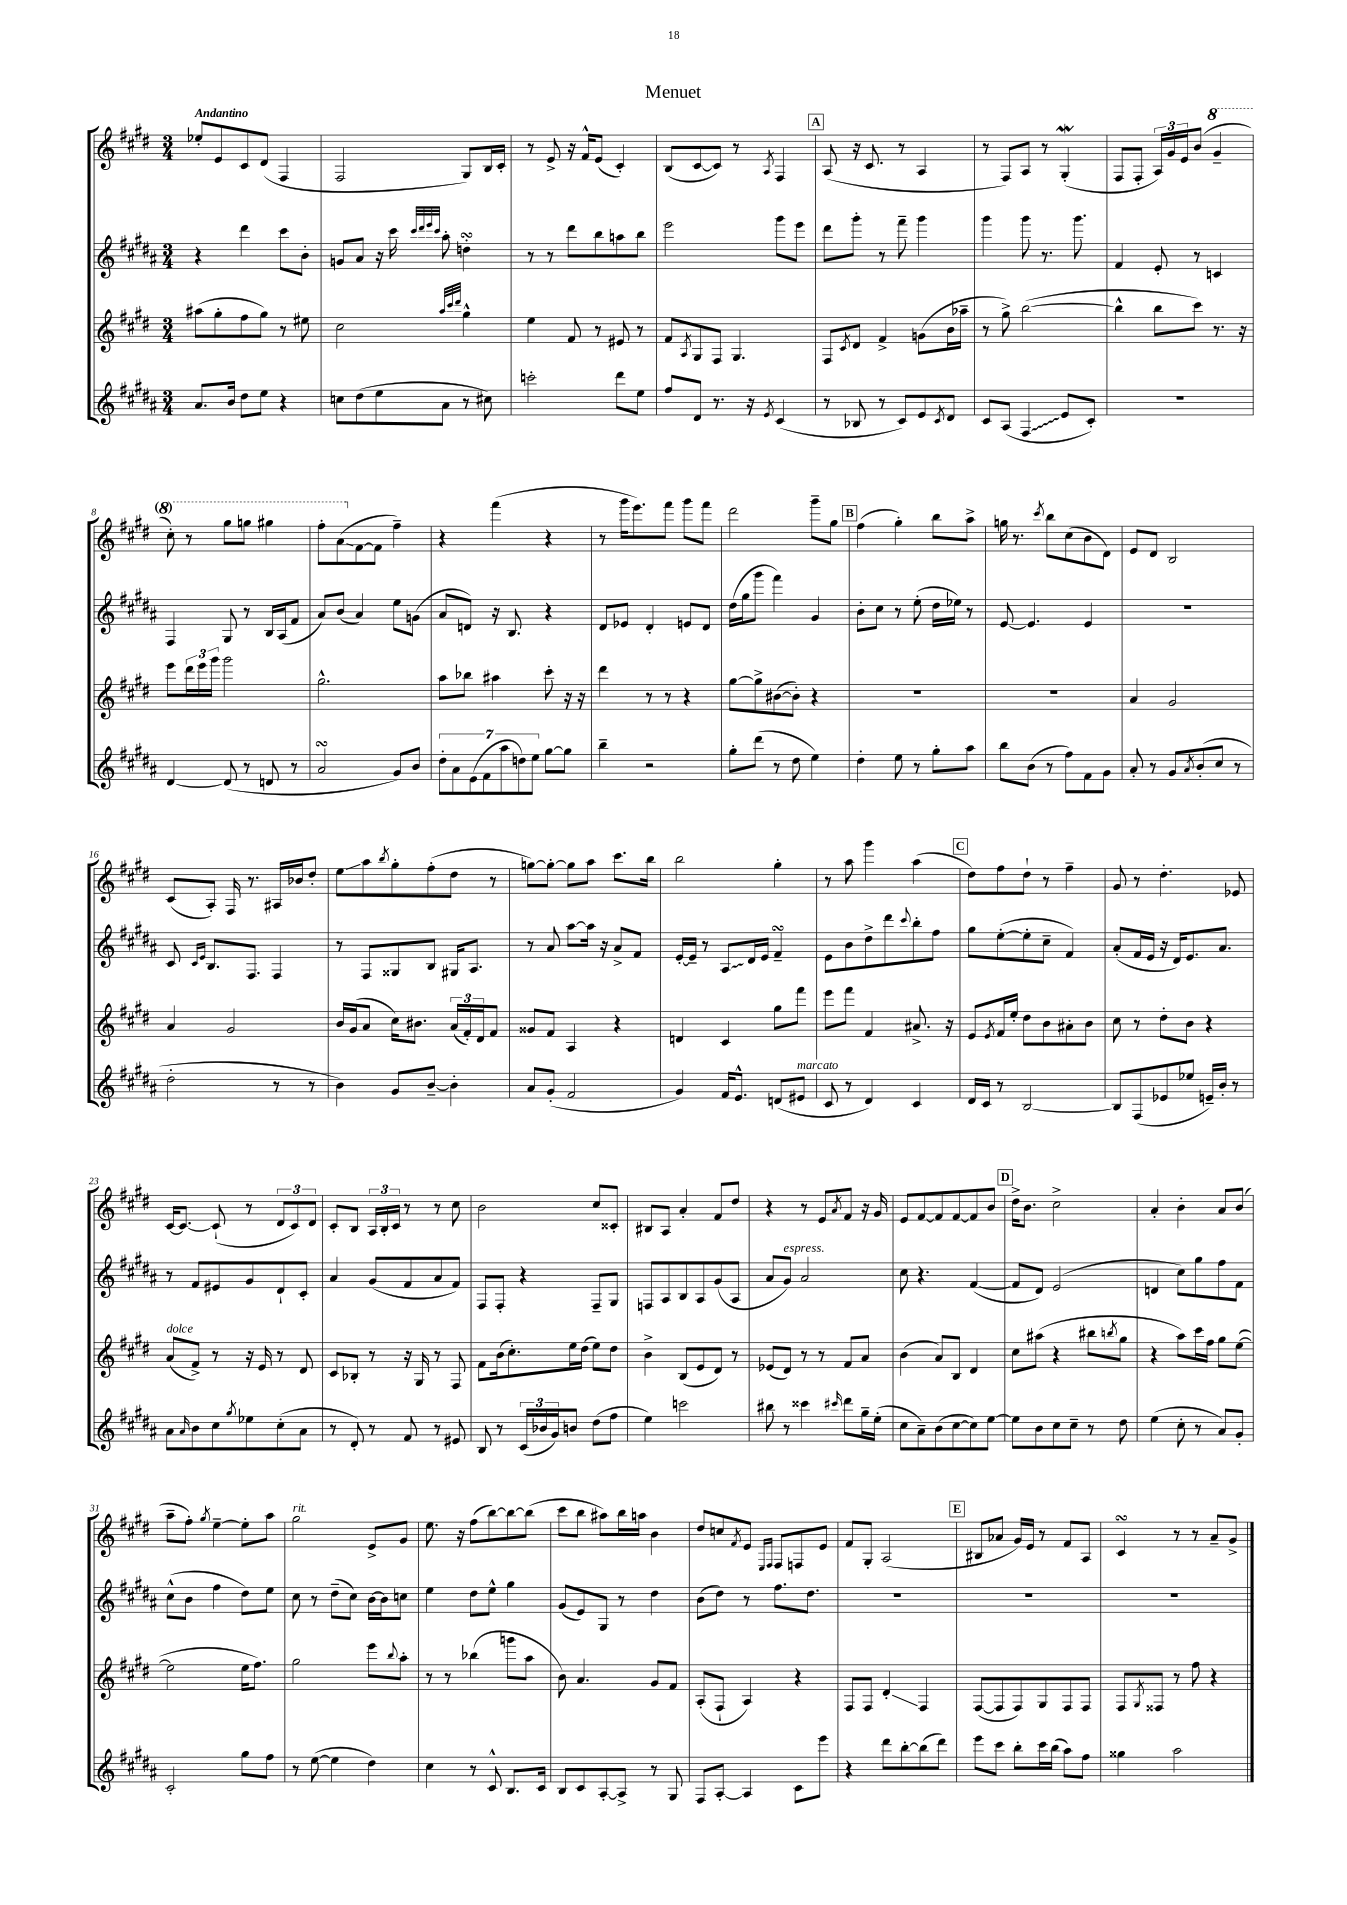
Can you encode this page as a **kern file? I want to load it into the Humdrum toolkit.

**kern	**kern	**kern	**kern
*staff4	*staff3	*staff2	*staff1
*clefG2	*clefG2	*clefG2	*clefG2
*k[f#c#g#d#a#]	*k[f#c#g#d#]	*k[f#c#g#d#a#]	*k[f#c#g#d#]
*M3/4	*M3/4	*M3/4	*M3/4
8.a#	(8aa#	4r	8ee-'
.	8gg#'	.	8e
16b	.	.	.
8dd#	8ff#	4ddd#	8c#
8ee	8gg#)	.	(8d#
4r	8r	8ccc#	4F#
.	8ee#	8b'	.
=	=	=	=
8cc	2cc#	8g	2F#
(8dd#	.	8a#	.
8ee	.	16r	.
.	.	16ccc#	.
.	.	32qqccc#	.
.	.	32qqddd#	.
.	.	32qqeee	.
.	.	32qqccc#	.
8a#	.	8aa#'	.
.	32qqaa	.	.
.	32qqccc#	.	.
.	32qqddd#	.	.
8r	4gg#^^	4dd'	8G#)
8cc#)	.	.	16B
.	.	.	16c#'
=	=	=	=
2ccc'	4ee	8r	8r
.	.	8r	8e^
.	8f#	8ddd#	16r
.	.	.	16f#^^
.	8r	8bb	(8e
8ddd#	8e#	8aa	4c#')
8ee	8r	8bb	.
=	=	=	=
8ff#	8f#	2eee	(8B
.	8qA	.	.
8d#	8G#	.	[8c#
8.r	8F#	.	8c#])
.	4.G#	.	8r
16r	.	.	.
8qe	.	.	8qA
(4c#	.	8ggg#	4F#
.	.	8eee	.
=	=	=	=
8r	8F#	8ddd#	(8A
.	8qc#	.	.
8B-	8d#	8ggg#'	16r
.	.	.	8.c#
8r	4f#^	8r	.
8c#)	.	8fff#~	8r
8e	(8g	4ggg#	4A
8qc#	.	.	.
8d#	16b	.	.
.	16aa-~	.	.
=	=	=	=
8c#	8r	4ggg#	8r
(8A#	8gg#^)	.	8F#)
4F#	([2bb	8ggg#	8A
.	.	8.r	8r
8e	.	.	(4G#'
.	.	8.ggg#	.
8c#')	.	.	.
=	=	=	=
2.r	4bb^^]	4f#	8F#
.	.	.	8F#'
.	8bb	8e'	24A)
.	.	.	24g#
.	.	.	24e
.	8ccc#)	8r	(8b
.	8.r	4c	4gg#~
.	16r	.	.
=	=	=	=
[4d#	8eee	4F#	8ccc#')
.	24ddd#	.	8r
.	24eee	.	.
.	24ggg#	.	.
(8d#]	2ggg#	8G#	8ggg#
8r	.	8r	8ggg
8d	.	16B	4ggg#
.	.	(16A#	.
8r	.	8f#	.
=	=	=	=
2a#	2.gg#^^	8a#)	8fff#'
.	.	(8b	(8aa
.	.	4a#)	[8f#
.	.	.	8f#]
8g#)	.	8ee	4ff#~)
8b	.	(8g	.
=	=	=	=
14dd#'	8aa	8a#	4r
14a#	.	.	.
.	8bb-	8d)	.
(14e	.	.	.
14f#	.	.	.
.	4aa#	16r	(4fff#
14aa#	.	.	.
.	.	8.B	.
14dd)	.	.	.
14ee	.	.	.
[8gg#	8ccc#'	4r	4r
8gg#]	16r	.	.
.	16r	.	.
=	=	=	=
4bb~	4ddd#	8d#	8r
.	.	8e-	16ggg#
.	.	.	8.eee)
2r	8r	4d#'	.
.	8r	.	8fff#
.	4r	8e	8ggg#
.	.	8d#	8fff#
=	=	=	=
8gg#'	[8gg#	(16dd#	2ddd#
.	.	16gg#	.
(8ddd#	8gg#^]	8ggg#	.
8r	([8b#	4fff#)	.
8dd#	8b#'])	.	.
4ee)	4r	4g#	8ggg#~
.	.	.	8gg#
=	=	=	=
4dd#'	2.r	8b'	(4ff#
.	.	8cc#	.
8ee	.	8r	4gg#')
8r	.	(8ee'	.
8gg#'	.	16dd#	8bb
.	.	16ee-)	.
8aa#	.	8r	8aa^
=	=	=	=
8bb	2.r	[8e	16gg
.	.	.	8.r
(8b	.	4.e]	.
.	.	.	8qccc#
8r	.	.	8bb
8ff#)	.	.	(8cc#
8f#	.	4e	8b
8g#	.	.	8d#)
=	=	=	=
8a#'	4a	2.r	8e
8r	.	.	8d#
8g#	2g#	.	2B
8qa#	.	.	.
(8b'	.	.	.
8cc#	.	.	.
8r	.	.	.
=	=	=	=
2dd#'	4a	8c#	(8c#
.	.	16qqc#	.
.	.	16qqe	.
.	.	8.B	8A')
.	2g#	.	16F#
.	.	8.F#	8.r
8r	.	4F#	16A#
.	.	.	16b-
8r	.	.	8dd#'
=	=	=	=
4b)	16b	8r	8ee
.	(16g#	.	.
.	8a	8F#	8aa
.	.	.	8qbb
8g#	16cc#)	8G##	8gg#'
.	8.b#	.	.
[8b~	.	8B	(8ff#'
4b']	(24a	16G#	8dd#
.	24f#')	.	.
.	.	8.A#	.
.	24d#	.	.
.	8f#	.	8r
=	=	=	=
8a#	8g##	8r	[8gg)
(8g#'	8f#	8a#	8gg'_
2f#	4A	[8aa#	8gg]
.	.	16aa#]	8aa
.	.	16r	.
.	4r	8a#^	8.ccc#
.	.	8f#	.
.	.	.	16bb
=	=	=	=
4g#)	4d	[16e'	2bb
.	.	16e~]	.
.	.	8r	.
16f#	4c#	8A#	.
8.e^^	.	.	.
.	.	16d#	.
.	.	16e	.
(8d	8gg#	4f#~	4gg#'
8e#	8fff#	.	.
=	=	=	=
8c#	8eee	8e	8r
8r	8fff#	8b	8aa
4d#)	4f#	8dd#^	4ggg#
.	.	8ddd#	.
.	.	8qqccc#	.
4c#	8.a#^	8bb'	(4aa
.	.	8ff#	.
.	16r	.	.
=	=	=	=
16d#	8e	8gg#	8dd#)
16c#	.	.	.
.	8qe	.	.
8r	16f#	([8ee'	8ff#
.	16ee'	.	.
[2B	8dd#	8ee']	8dd#`
.	8b	8cc#~	8r
.	8a#'	4f#)	4ff#~
.	8b	.	.
=	=	=	=
8B]	8cc#	(8a#'	8g#
(8F#	8r	16f#	8r
.	.	16e	.
8e-	8dd#'	16r	4.dd#'
.	.	16d#)	.
8ee-	8b	8.e	.
16e~)	4r	.	.
16b'	.	8.a#	.
8r	.	.	8e-
=	=	=	=
8a#	(8a	8r	[16c#
.	.	.	8.c#_
16qqa#	.	.	.
8b	8f#^)	8f#	.
8cc#	8r	8e#	(8c#`]
8qgg#	.	.	.
8ee-	16r	8g#	8r
.	16e	.	.
(8cc#'	8r	8d#`	12d#
.	.	.	12c#)
8a#	8d#	8c#'	.
.	.	.	12d#
=	=	=	=
8r	8c#	4a#	8c#'
8d#')	8B-'	.	8B
8r	8r	(8g#	24A
.	.	.	24B'
.	.	.	24c#
8f#	16r	8f#	8r
.	16G#	.	.
8r	8r	8a#	8r
8e#	8F#	8f#)	8cc#
=	=	=	=
8B	8f#	8F#	2b
8r	(16b	8F#'	.
.	8.cc#')	.	.
(24c#	.	4r	.
24b-	.	.	.
24g#)	.	.	.
8b	16ee	.	.
.	(16dd#	.	.
(8dd#	8ee)	8F#~	8cc#
8ff#	8dd#	8G#	8c##'
=	=	=	=
4ee)	4b^	8F	8B#
.	.	8A#	8A
2ccc	(8B	8B	4a'
.	8e	8A#	.
.	8d#)	(8g#	8f#
.	8r	8A#	8dd#
=	=	=	=
8bb#	(8e-	8a#	4r
8r	8d#)	8g#)	.
4ccc##	8r	2a#	8r
.	8r	.	8e
16qqccc#	.	.	8qa
8ddd#	8f#	.	8f#
16gg#~	8a	.	16r
(16ee'	.	.	16g#
=	=	=	=
8cc#	(4b	8cc#	8e
8a#~)	.	4.r	[8f#
(8b	8a)	.	8f#]
[8cc#	8B	.	[8f#
8cc#])	4d#	([4f#	8f#]
[8ee	.	.	8b
=	=	=	=
8ee]	8cc#	8f#]	16dd#^
.	.	.	8.b
8b	(8aa#	8d#)	.
8cc#	4r	(2e	2cc#^
8cc#~	.	.	.
8r	8bb#	.	.
.	8qbb	.	.
8dd#	8gg#	.	.
=	=	=	=
(4ee	4r	4d	4a'
8cc#'	8aa)	8cc#)	4b'
8r	16ccc#	8gg#	.
.	16ff#	.	.
8a#)	8gg#	8ff#	8a
8g#'	([8ee	8f#	(8b
=	=	=	=
2c#'	2ee]	(8cc#^^	8aa~
.	.	8b	8ff#')
.	.	.	8qgg#
.	.	4ff#	[4ee~
8gg#	16ee	8dd#)	8ee']
.	8.ff#)	.	.
8ff#	.	8ee	8aa
=	=	=	=
8r	2gg#	8cc#	2gg#
([8ee	.	8r	.
4ee]	.	(8dd#~	.
.	.	8cc#)	.
4dd#)	8eee	[16b	8e^
.	.	16b]	.
.	8qqbb	.	.
.	8aa'	8cc	8g#
=	=	=	=
4cc#	8r	4ee	8.ee
.	8r	.	.
.	.	.	16r
8r	(4bb-	8dd#	(8ff#
8c#^^	.	8ee^^	[8bb)
8.B	8ggg	4gg#	8bb_
.	8aa	.	(8bb]
16c#	.	.	.
=	=	=	=
8B	8b)	(8g#	8ccc#
8c#	4.a	8e)	8bb
[8A#'	.	8G#	8aa#)
8A#^]	.	8r	16bb
.	.	.	16aa
8r	8g#	4dd#	4b
8G#	8f#	.	.
=	=	=	=
8F#	(8A'	(8b	8dd#
[8A#'	8F#`	8dd#)	8cc
.	.	.	8qf#
4A#]	4A)	8r	8e
.	.	.	16qqE
.	.	.	16qqF#
.	.	8.ff#	8F#
8c#	4r	.	8F
.	.	8.dd#	.
8eee	.	.	8e
=	=	=	=
4r	8F#	2.r	8f#
.	8F#	.	8G#'
8ddd#	4d#'	.	(2A
[8bb'	.	.	.
(8bb]	4F#	.	.
8ddd#)	.	.	.
=	=	=	=
8eee	([8F#	2.r	8B#
8ccc#	8F#]	.	8a-
8bb'	8F#)	.	16g#)
.	.	.	16e
16ccc#	8G#	.	8r
(16bb	.	.	.
8aa#)	8F#	.	8f#
8ff#	8F#	.	8A
=	=	=	=
4gg##	8F#	2.r	4c#
.	8qG#	.	.
.	8F##	.	.
2aa#	8r	.	8r
.	8ff#	.	8r
.	4r	.	8a~
.	.	.	8g#^
==	==	==	==
*-	*-	*-	*-
